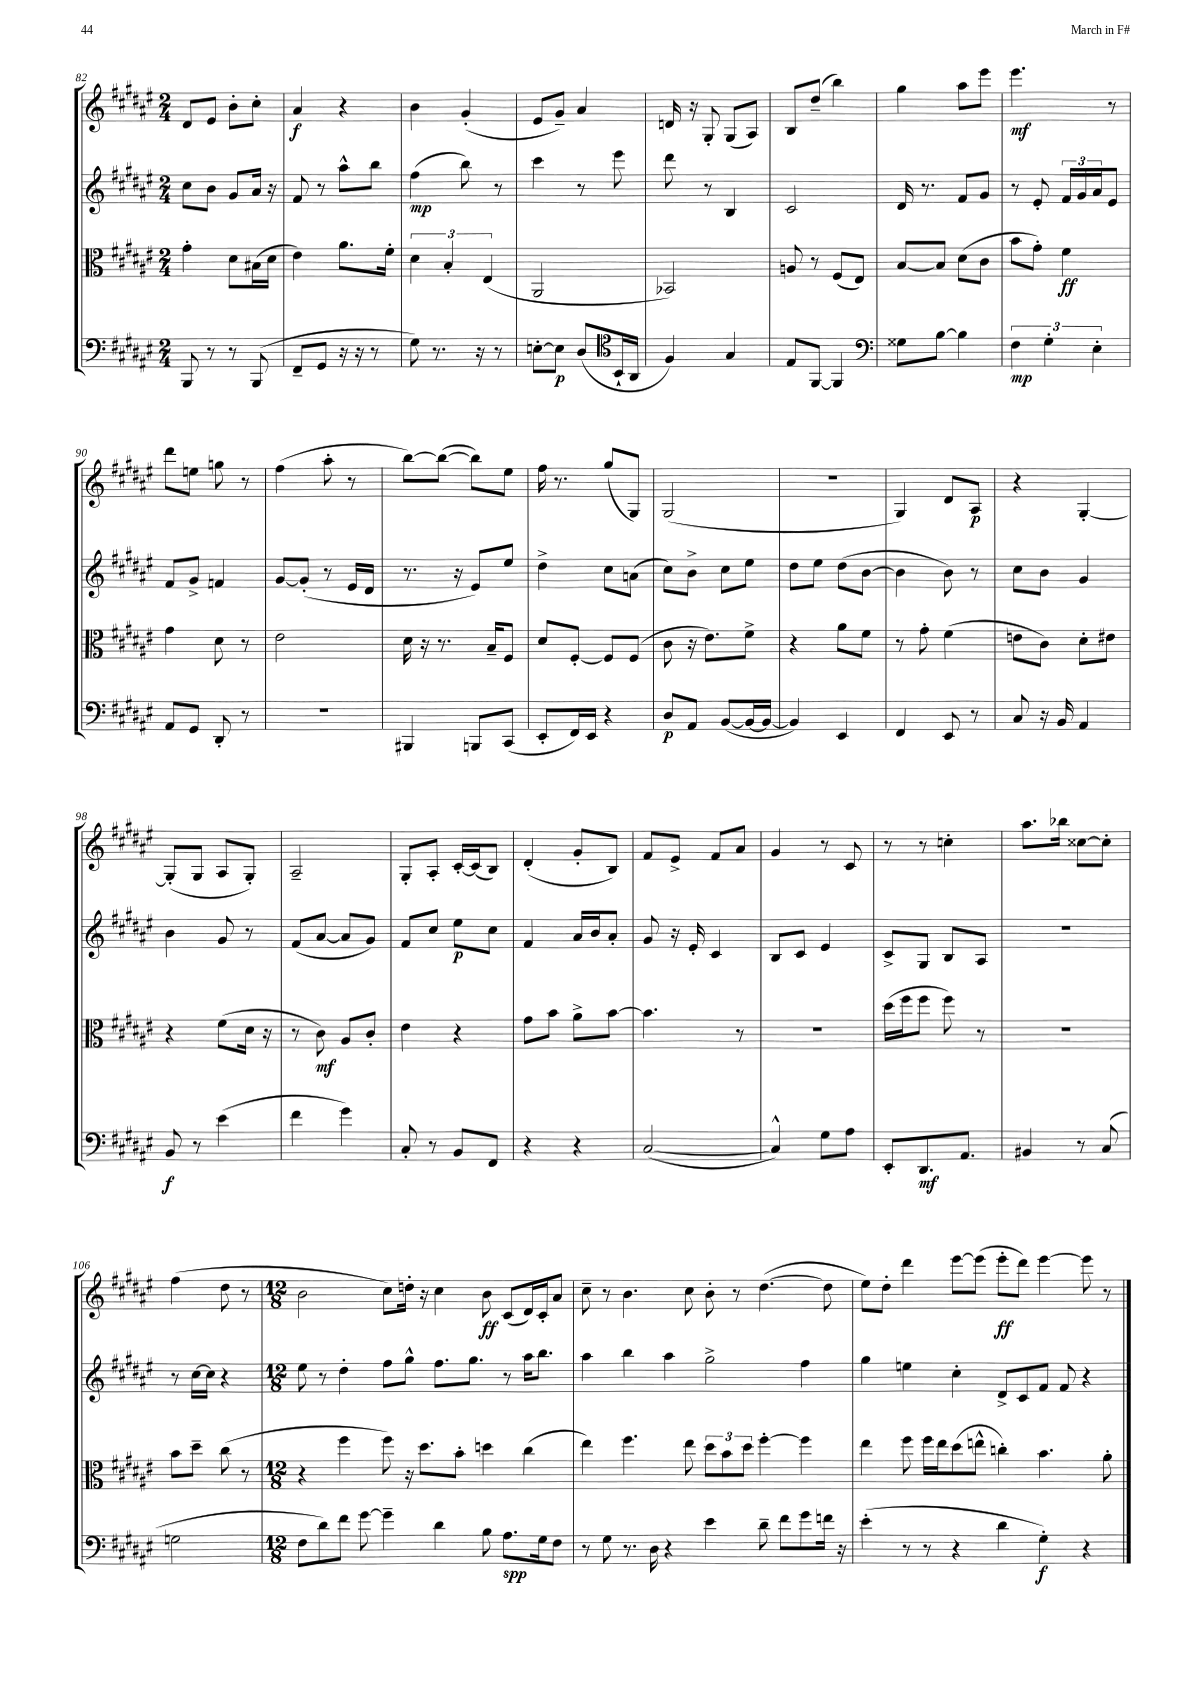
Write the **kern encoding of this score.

**kern	**dynam	**kern	**dynam	**kern	**dynam	**kern	**dynam
*part4	*part4	*part3	*part3	*part2	*part2	*part1	*part1
*staff4	*staff4	*staff3	*staff3	*staff2	*staff2	*staff1	*staff1
*clefF4	*	*clefC3	*	*clefG2	*	*clefG2	*
*k[f#c#g#d#a#e#]	*	*k[f#c#g#d#a#e#]	*	*k[f#c#g#d#a#e#]	*	*k[f#c#g#d#a#e#]	*
*M2/4	*	*M2/4	*	*M2/4	*	*M2/4	*
=82	=82	=82	=82	=82	=82	=82	=82
8BBB/	.	4g#'\	.	8cc#\L	.	8d#/L	.
8r	.	.	.	8b\J	.	8e#/J	.
8r	.	8d#\L	.	8g#/L	.	8b'\L	.
(8BBB/	.	(16B#X\L	.	16a#/Jk	.	8cc#'\J	.
.	.	16d#\JJ	.	16r	.	.	.
=83	=83	=83	=83	=83	=83	=83	=83
8FF#~/L	.	4e#\)	.	8f#/	.	4a#/	f
8GG#/J	.	.	.	8r	.	.	.
16r	.	8.a#\L	.	8aa#^^\L	.	4r	.
16r	.	.	.	.	.	.	.
8r	.	.	.	8bb\J	.	.	.
.	.	16f#'\Jk	.	.	.	.	.
=84	=84	=84	=84	=84	=84	=84	=84
8G#\)	.	6d#\	.	(4ff#\	mp	4b\	.
8.r	.	.	.	.	.	.	.
.	.	6B'/	.	.	.	.	.
.	.	.	.	8bb\)	.	(4g#'/	.
16r	.	.	.	.	.	.	.
.	.	(6E#/	.	.	.	.	.
8r	.	.	.	8r	.	.	.
=85	=85	=85	=85	=85	=85	=85	=85
[8En'\L	.	2AA#/	.	4ccc#\	.	8e#/L	.
8E\J]	p	.	.	.	.	8g#~/J)	.
(8D#/L	.	.	.	8r	.	4a#/	.
16BB`/L	.	.	.	8eee#\	.	.	.
16AA#/JJ	.	.	.	.	.	.	.
=86	=86	=86	=86	=86	=86	=86	=86
*clefC4	*	*	*	*	*	*	*
4F#/)	.	2BB-X/)	.	8ddd#\	.	16dn/	.
.	.	.	.	.	.	16r	.
.	.	.	.	8r	.	8G#'/	.
4G#/	.	.	.	4B/	.	(8G#/L	.
.	.	.	.	.	.	8A#/J)	.
=87	=87	=87	=87	=87	=87	=87	=87
8E#/L	.	8An/	.	2c#/	.	8B/L	.
[8FF#/J	.	8r	.	.	.	(8dd#~/J	.
4FF#/]	.	(8F#/L	.	.	.	4bb\)	.
.	.	8E#/J)	.	.	.	.	.
=88	=88	=88	=88	=88	=88	=88	=88
*clefF4	*	*	*	*	*	*	*
8G##X\L	.	[8B/L	.	16d#/	.	4gg#\	.
.	.	.	.	8.r	.	.	.
[8B\J	.	8B/J]	.	.	.	.	.
4B\]	.	(8d#\L	.	8f#/L	.	8aa#\L	.
.	.	8c#\J	.	8g#/J	.	8eee#\J	.
=89	=89	=89	=89	=89	=89	=89	=89
6F#\	mp	8b\L	.	8r	.	4.eee#\	mf
.	.	8g#'\J)	.	8e#'/	.	.	.
6G#'\	.	.	.	.	.	.	.
.	.	4f#\	ff	24f#/LL	.	.	.
.	.	.	.	24g#/	.	.	.
6E#'\	.	.	.	24a#/J	.	.	.
.	.	.	.	8e#/J	.	8r	.
!!LO:LB:g=z
=90	=90	=90	=90	=90	=90	=90	=90
8AA#/L	.	4g#\	.	8f#/L	.	8ddd#\L	.
8GG#/J	.	.	.	8g#^/J	.	8een\J	.
8DD#'/	.	8d#\	.	4fn/	.	8ggn\	.
8r	.	8r	.	.	.	8r	.
=91	=91	=91	=91	=91	=91	=91	=91
2r	.	2e#\	.	[8g#/L	.	(4ff#\	.
.	.	.	.	(8g#'/J]	.	.	.
.	.	.	.	8r	.	8aa#'\	.
.	.	.	.	16e#/LL	.	8r	.
.	.	.	.	16d#/JJ	.	.	.
=92	=92	=92	=92	=92	=92	=92	=92
4BBB#X/	.	16d#\	.	8.r	.	[8bb\L)	.
.	.	16r	.	.	.	.	.
.	.	8.r	.	.	.	(8bb\J_	.
.	.	.	.	16r	.	.	.
8BBBn/L	.	.	.	8e#/L)	.	8bb\L])	.
.	.	16B~/KL	.	.	.	.	.
(8CC#/J	.	8F#/J	.	8ee#/J	.	8ee#\J	.
=93	=93	=93	=93	=93	=93	=93	=93
8EE#'/L	.	8d#/L	.	4dd#^\	.	16ff#\	.
.	.	.	.	.	.	8.r	.
16FF#/L)	.	[8F#'/J	.	.	.	.	.
16EE#/JJ	.	.	.	.	.	.	.
4r	.	8F#/L]	.	8cc#\L	.	(8gg#/L	.
.	.	(8F#/J	.	(8an\J	.	8G#/J)	.
=94	=94	=94	=94	=94	=94	=94	=94
8D#/L	p	8c#\	.	8cc#\L)	.	(2G#/	.
8AA#/J	.	16r	.	8b^\J	.	.	.
.	.	8.e#\L)	.	.	.	.	.
([8BB/L	.	.	.	8cc#\L	.	.	.
16BB/L_	.	8f#^\J	.	8ee#\J	.	.	.
16BB/JJ_	.	.	.	.	.	.	.
=95	=95	=95	=95	=95	=95	=95	=95
4BB/])	.	4r	.	8dd#\L	.	2r	.
.	.	.	.	8ee#\J	.	.	.
4EE#/	.	8a#\L	.	(8dd#\L	.	.	.
.	.	8f#\J	.	[8b\J	.	.	.
=96	=96	=96	=96	=96	=96	=96	=96
4FF#/	.	8r	.	4b\]	.	4G#/)	.
.	.	8g#'\	.	.	.	.	.
8EE#/	.	(4f#\	.	8b\)	.	8d#/L	.
8r	.	.	.	8r	.	8A#/J	p
=97	=97	=97	=97	=97	=97	=97	=97
8C#/	.	8en\L	.	8cc#\L	.	4r	.
16r	.	8c#\J)	.	8b\J	.	.	.
16BB/	.	.	.	.	.	.	.
4AA#/	.	8d#'\L	.	4g#/	.	[4G#'/	.
.	.	8e#X\J	.	.	.	.	.
!!LO:LB:g=z
=98	=98	=98	=98	=98	=98	=98	=98
8BB/	f	4r	.	4b\	.	(8G#'/L]	.
8r	.	.	.	.	.	8G#/J	.
(4e#\	.	(8f#\L	.	8g#/	.	8A#/L	.
.	.	16d#\Jk	.	8r	.	8G#'/J)	.
.	.	16r	.	.	.	.	.
=99	=99	=99	=99	=99	=99	=99	=99
4f#\	.	8r	.	(8f#/L	.	2A#~/	.
.	.	8c#\)	mf	[8a#/J	.	.	.
4g#\)	.	8A#/L	.	8a#/L]	.	.	.
.	.	8c#'/J	.	8g#/J)	.	.	.
=100	=100	=100	=100	=100	=100	=100	=100
8C#'/	.	4e#\	.	8f#/L	.	8G#'/L	.
8r	.	.	.	8cc#/J	.	8A#'/J	.
8BB/L	.	4r	.	8ee#\L	p	[16c#'/LL	.
.	.	.	.	.	.	(16c#/J]	.
8FF#/J	.	.	.	8cc#\J	.	8B/J)	.
=101	=101	=101	=101	=101	=101	=101	=101
4r	.	8g#\L	.	4f#/	.	(4d#'/	.
.	.	8b\J	.	.	.	.	.
4r	.	8a#^\L	.	16a#/LL	.	8g#'/L	.
.	.	.	.	16b/J	.	.	.
.	.	[8b\J	.	8a#'/J	.	8B/J)	.
=102	=102	=102	=102	=102	=102	=102	=102
([2C#/	.	4.b\]	.	8g#/	.	8f#/L	.
.	.	.	.	16r	.	8e#^/J	.
.	.	.	.	16e#'/	.	.	.
.	.	.	.	4c#/	.	8f#/L	.
.	.	8r	.	.	.	8a#/J	.
=103	=103	=103	=103	=103	=103	=103	=103
4C#^^/])	.	2r	.	8B/L	.	4g#/	.
.	.	.	.	8c#/J	.	.	.
8G#\L	.	.	.	4e#/	.	8r	.
8A#\J	.	.	.	.	.	8c#/	.
=104	=104	=104	=104	=104	=104	=104	=104
8EE#'/L	.	(16dd#\LL	.	8c#^/L	.	8r	.
.	.	16ff#\J	.	.	.	.	.
8.DD#/	mf	8ff#\J	.	8G#/J	.	8r	.
.	.	8ff#\)	.	8B/L	.	4ccn'\	.
8.AA#/J	.	.	.	.	.	.	.
.	.	8r	.	8A#/J	.	.	.
=105	=105	=105	=105	=105	=105	=105	=105
4BB#X/	.	2r	.	2r	.	8.aa#\L	.
.	.	.	.	.	.	16bb-X\Jk	.
8r	.	.	.	.	.	[8cc##X\L	.
(8C#/	.	.	.	.	.	8cc##'\J]	.
!!LO:LB:g=z
=106	=106	=106	=106	=106	=106	=106	=106
2Gn\	.	8b\L	.	8r	.	(4ff#\	.
.	.	8dd#~\J	.	[16cc#\LL	.	.	.
.	.	.	.	16cc#\JJ]	.	.	.
.	.	(8cc#\	.	4r	.	8dd#\	.
.	.	8r	.	.	.	8r	.
=107	=107	=107	=107	=107	=107	=107	=107
*M12/8	*	*M12/8	*	*M12/8	*	*M12/8	*
8F#\L	.	4r	.	8ee#\	.	2b\	.
8d#\)	.	.	.	8r	.	.	.
8f#\J	.	4ff#\	.	4dd#'\	.	.	.
[8g#\	.	.	.	.	.	.	.
4g#~\]	.	8ff#\)	.	8ff#\L	.	8cc#\L)	.
.	.	16r	.	8gg#^^\J	.	16ddn'\Jk	.
.	.	8.dd#\L	.	.	.	16r	.
4d#\	.	.	.	8.ff#\L	.	4cc#\	.
.	.	8b'\J	.	.	.	.	.
.	.	.	.	8.gg#\J	.	.	.
8B\	.	4ddn\	.	.	.	8b\	ff
8.A#\L	spp	.	.	8r	.	(8c#/L	.
.	.	(4cc#\	.	16aa#\KL	.	16d#/L)	.
16G#\k	.	.	.	8.bb\J	.	16c#'/J	.
8F#\J	.	.	.	.	.	8a#/J	.
=108	=108	=108	=108	=108	=108	=108	=108
8r	.	4ee#\)	.	4aa#\	.	8cc#~\	.
8G#\	.	.	.	.	.	8r	.
8.r	.	4.ff#\	.	4bb\	.	4.b\	.
16D#\	.	.	.	.	.	.	.
4r	.	.	.	4aa#\	.	.	.
.	.	8ee#\	.	.	.	8cc#\	.
4e#\	.	12dd#\L	.	2gg#^\	.	8b'\	.
.	.	12b\	.	.	.	.	.
.	.	.	.	.	.	8r	.
.	.	12dd#\J	.	.	.	.	.
8d#~\	.	[4ff#'\	.	.	.	([4.dd#\	.
8f#\L	.	.	.	.	.	.	.
8g#\	.	4ff#\]	.	4ff#\	.	.	.
16fn\Jk	.	.	.	.	.	8dd#\]	.
16r	.	.	.	.	.	.	.
=109	=109	=109	=109	=109	=109	=109	=109
(4e#'\	.	4ee#\	.	4gg#\	.	8ee#\L)	.
.	.	.	.	.	.	8dd#'\J	.
8r	.	8ff#\	.	4een\	.	4ddd#\	.
8r	.	16ff#\LL	.	.	.	.	.
.	.	16ee#\J	.	.	.	.	.
4r	.	(8dd#\	.	4cc#'\	.	[8eee#\L	.
.	.	8een^^\J	.	.	.	(8eee#\J]	.
4d#\	.	4ccn'\)	.	8d#^/L	.	8eee#'\L	ff
.	.	.	.	8c#/	.	8ddd#\J)	.
4G#'\)	f	4.b\	.	8f#/J	.	[4eee#\	.
.	.	.	.	8f#/	.	.	.
4r	.	.	.	4r	.	8eee#\]	.
.	.	8a#'\	.	.	.	8r	.
==	==	==	==	==	==	==	==
*-	*-	*-	*-	*-	*-	*-	*-
